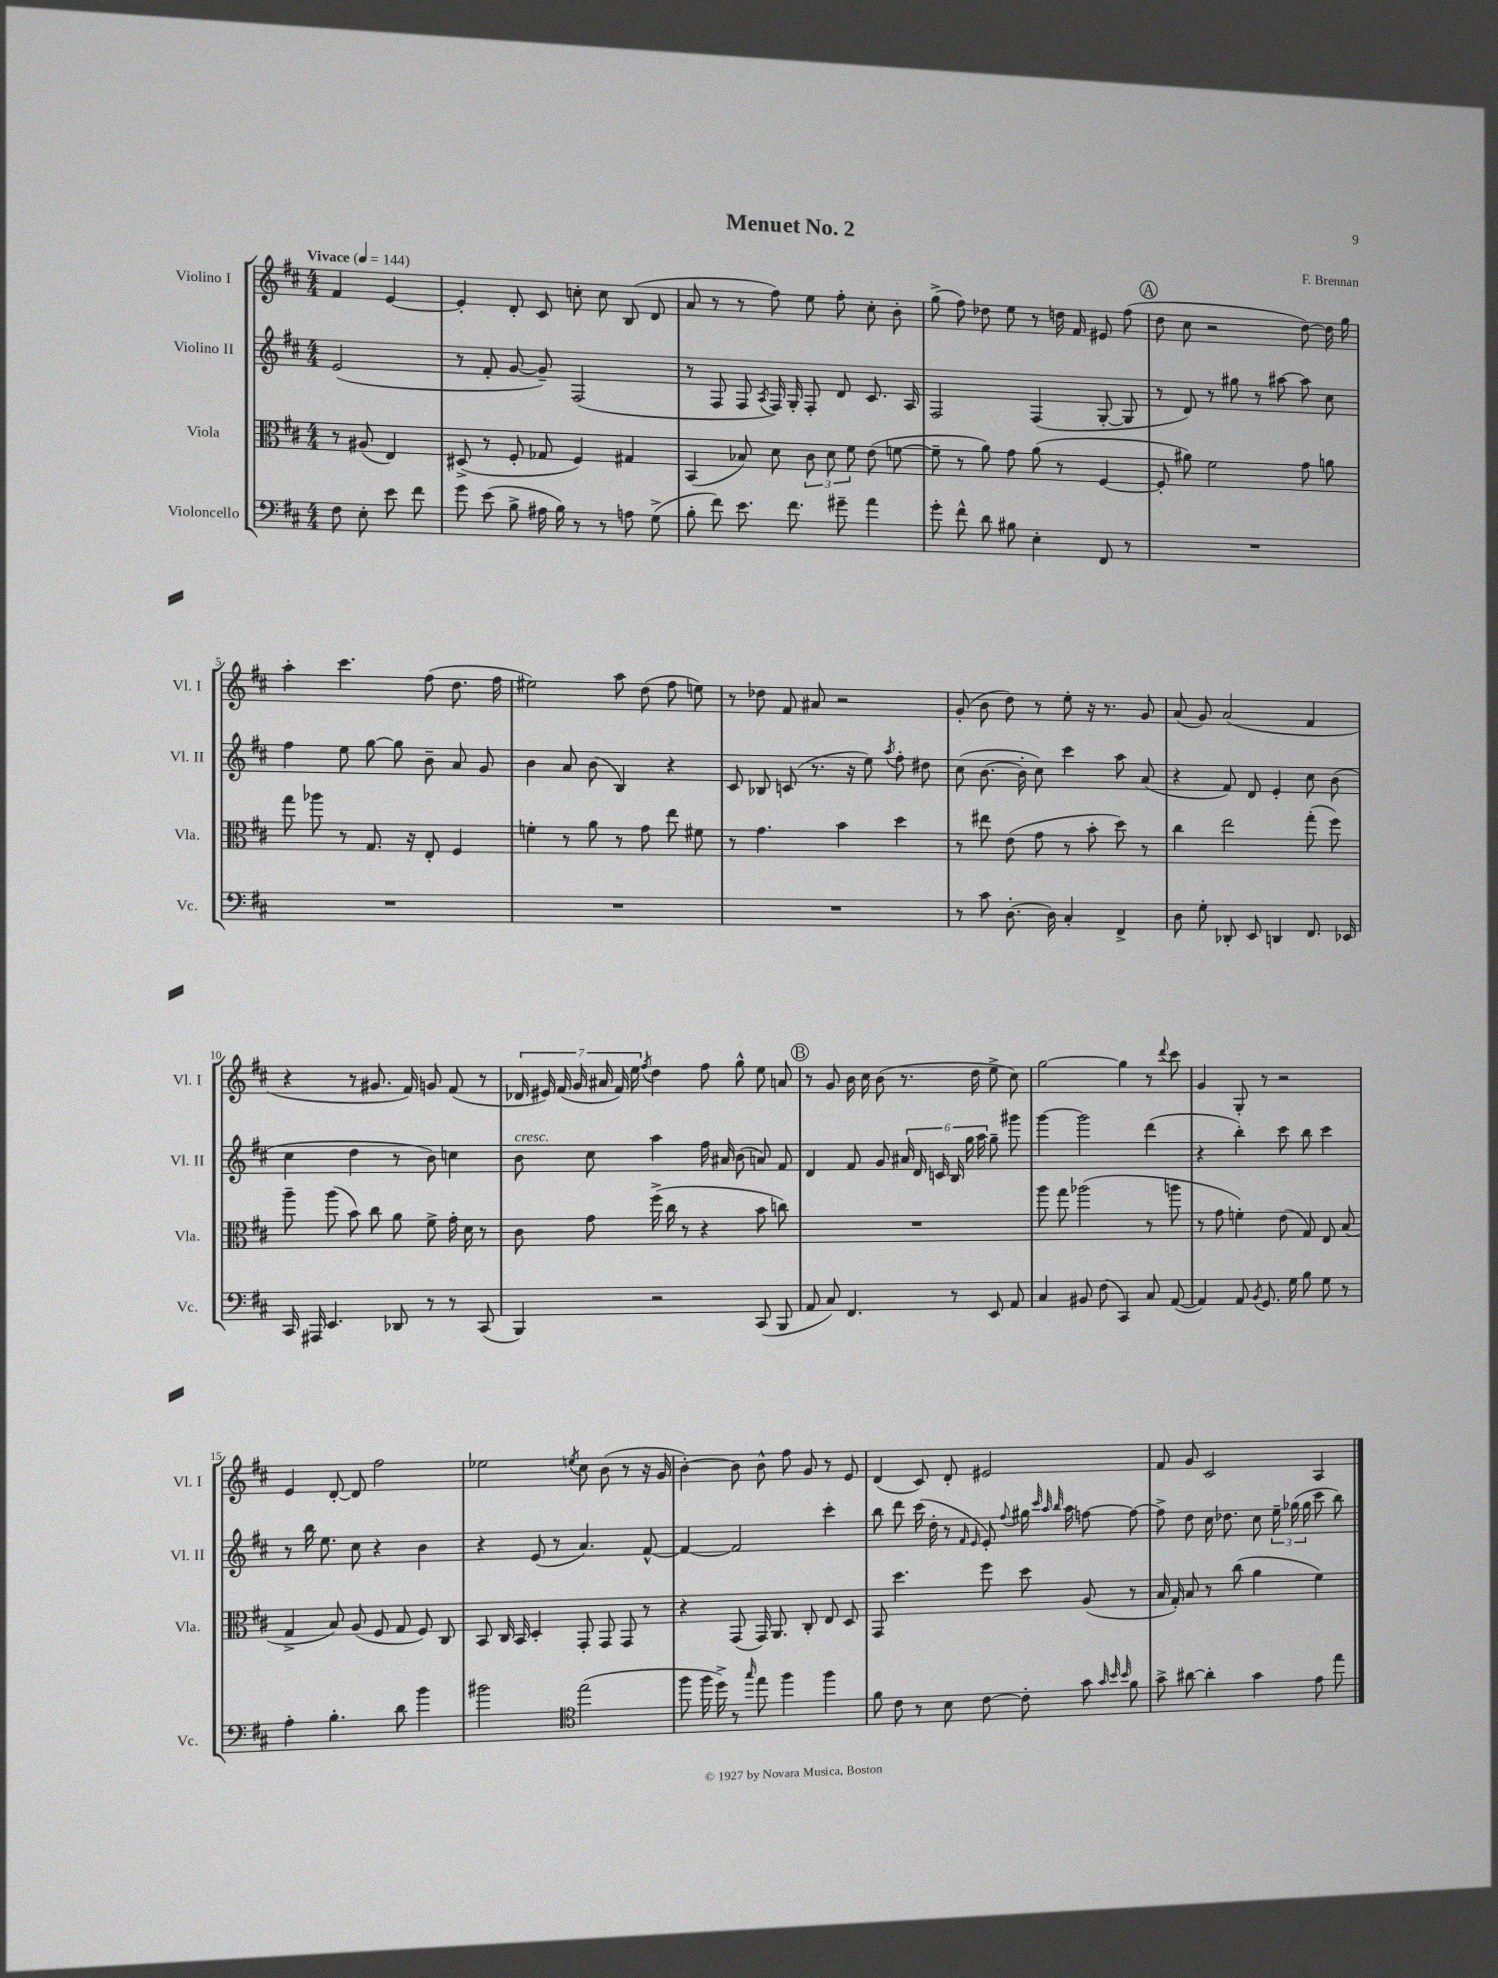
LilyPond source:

\header { title = "Menuet No. 2" composer = "F. Brennan" }
<<
\new StaffGroup <<
\new Staff = "s0" \with { instrumentName = "Violino I" shortInstrumentName = "Vl. I" } {
    \clef treble \key d \major \numericTimeSignature \time 4/4 \partial 2 \tempo "Vivace" 4 = 144
    \autoBeamOff fis'4 e'4~ |
    e'4-. d'8-. cis'8 c''8-. c''8 b8( d'8 |
    a'8 r8 r8 fis''8) e''8 fis''8-. cis''8-. b'8-. |
    g''8->( fis''8) des''8 e''8 r8 d''16 fis'16 eis'8 fis''8( |
    \mark \markup { \circle "A" } d''8 cis''8 r2 d''8~) d''16 g''16 |
    a''4-. cis'''4. fis''8( d''8. fis''16 |
    eis''2) a''8 d''8( fis''8 e''8) |
    r8 des''8 fis'8 ais'8 r2 |
    g'8-.( b'8 d''8) r8 e''8-. r16 r8. g'8 |
    a'8( g'8) a'2( fis'4 |
    r4 r8 gis'8. fis'16) g'8 fis'8( r8 |
    \tuplet 7/4 { des'16 eis'16) fis'16( g'16 ais'16 fis'16) e''16 } \acciaccatura { fis''8 } d''4 fis''8 g''8-^ e''8 a'8 |
    \mark \markup { \circle "B" } r8 g'8 b'16 cis''16 b'8( r8. d''16 e''8-> cis''8) |
    g''2~ g''4 r8 \appoggiatura { d'''8 } cis'''8 |
    g'4 g8-. r8 r2 |
    e'4 d'8~-. d'8 fis''2 |
    ees''2 \acciaccatura { e''8 } cis''8 b'8( r8 r16 g'16 |
    b'4~-.) b'8 b'8-^ fis''8 g'8 r8 e'8 |
    d'4( cis'8) d'8-. eis'2 |
    fis'8 g'8 cis'2 a4 \bar "|." |
}
\new Staff = "s1" \with { instrumentName = "Violino II" shortInstrumentName = "Vl. II" } {
    \clef treble \key d \major \numericTimeSignature \time 4/4 \partial 2
    \autoBeamOff e'2( |
    r8 fis'8-. g'8~ g'8--) fis2( |
    r8 fis8 fis8 \acciaccatura { a8 } fis16) g16-. fis8-. d'8 cis'8. a16 |
    fis2 fis4( g8~-. g8 |
    \mark \markup { \circle "A" } r8 d'8) r8 gis''8 r8 ais''8~ ais''8 cis''8 |
    fis''4 e''8 g''8~ g''8 b'8-- a'8 g'8 |
    b'4 a'8 b'8( b4) r4 |
    cis'8 bes8 c'8( r8. r16 e''8) \acciaccatura { a''8 } fis''8-. dis''8 |
    cis''8( b'8.~ b'16-. cis''8) cis'''4 a''8 a'8( |
    r4 fis'8) d'8 e'4-. cis''8 b'8( |
    cis''4 d''4 r8 b'8) c''4 |
    b'8^\markup { \italic "cresc." } cis''8 a''4 fis''16 ais'16 b'8( a'8) fis'8 |
    \mark \markup { \circle "B" } d'4 fis'8 g'8 \tuplet 6/4 { ais'16 d'16 c'16 b16 g''16 a''16 } g''8-- gis'''8 |
    g'''4~ g'''2 d'''4( |
    r4 b''4-.) cis'''8 b''8 cis'''4 |
    r8 b''16 e''8. cis''8 r4 b'4 |
    r4 e'8( r8 a'4.) fis'8~-^ |
    fis'4~ fis'2 cis'''4-. |
    b''8 d'''8 cis'''16( d''16-. r8 \grace { fis'16 e'16 } e'8-.) \appoggiatura { fis''8 } gis''16 \grace { cis'''32 a''32 b''32 } a''16 f''8~ f''8~ |
    f''8-> d''8 cis''16 des''8. cis''8 \tuplet 3/2 { e''16-- ges''16( ges''16 } cis'''8 b''8) \bar "|." |
}
\new Staff = "s2" \with { instrumentName = "Viola" shortInstrumentName = "Vla." } {
    \clef alto \key d \major \numericTimeSignature \time 4/4 \partial 2
    \autoBeamOff r8 ais8( e4) |
    dis8->( r8 fis8-. ges8 fis4) gis4 |
    b,4( bes8) d'8 \tuplet 3/2 { cis'8 d'8 fis'8 } e'8( f'8~ |
    f'8-- r8 a'8) g'8 a'8( r8 fis4~ |
    \mark \markup { \circle "A" } fis8-. ais'8) fis'2 g'8 a'8 |
    g''8 aes''8 r8 g8. r16 e8-. fis4 |
    f'4-. r8 a'8 r8 g'8 e''8 fis'8 |
    r8 g'4. b'4 d''4 |
    r8 eis''8 e'8( g'8 r8 b'8-. d''8) r8 |
    cis''4 e''2 g''8-.( fis''8) |
    a''8-- a''8( b'8) cis''8 a'8 fis'8-> g'16-. d'16 r8 |
    cis'8 g'8 fis''16->( cis''16 r8 r4 b'8 c''8) |
    \mark \markup { \circle "B" } R1 |
    a''8 g''8 aes''2( r8 a''8 |
    r8 g'8 f'4-.) e'8( g8) e8 b8( |
    g4-> b8) a8( fis8 g8 fis8) cis8 |
    b,8 cis16 b,16 d4-. g,8-. g,8 g,8 r8 |
    r4 g,8( g,16) a,8. cis8-. e8 d8 |
    g,8 d''4. fis''8 d''8 a8( r8 |
    b16 g16-.) b8 r8 cis''8( a'4 fis'4) \bar "|." |
}
\new Staff = "s3" \with { instrumentName = "Violoncello" shortInstrumentName = "Vc." } {
    \clef bass \key d \major \numericTimeSignature \time 4/4 \partial 2
    \autoBeamOff fis8 e8-. e'8 fis'8 |
    g'8 e'8( b8-> ais16 b16) r8 r8 a8 g8->( |
    b8-. fis'8) e'8. fis'8. gis'8-- a'4 |
    g'8-. fis'8-^ d'8 bis8 e4-. fis,8 r8 |
    \mark \markup { \circle "A" } R1 |
    R1 |
    R1 |
    R1 |
    r8 cis'8 d8.~-. d16 cis4-. fis,4-> |
    d8 g8-. des,8-. e,8 d,4 fis,8. ees,16 |
    cis,16 ais,,16 e,4. des,8 r8 r8 cis,8( |
    b,,4) r2 cis,8( b,,8 |
    \mark \markup { \circle "B" } a,8 cis8) fis,4. r8 e,8 a,8 |
    cis4 bis,8 fis8( cis,4) cis8 a,8~( |
    a,4) a,8 \acciaccatura { b,8 } g,8. g16 b8 g8 r8 |
    a4-. b4.-. d'8 b'4 |
    bis'2 \clef tenor e''2( |
    fis''8 fis''16 d''16->) r8 \grace { g''16 } e''8 fis''4 fis''4 |
    fis'8 cis'8 r8 b8 cis'8~ cis'8-. g'8 \grace { g'32 b'32 b'32 } fis'8 |
    g'8-> ais'8~ ais'4-. g'4 e'8 e''8 \bar "|." |
}
>>
>>
